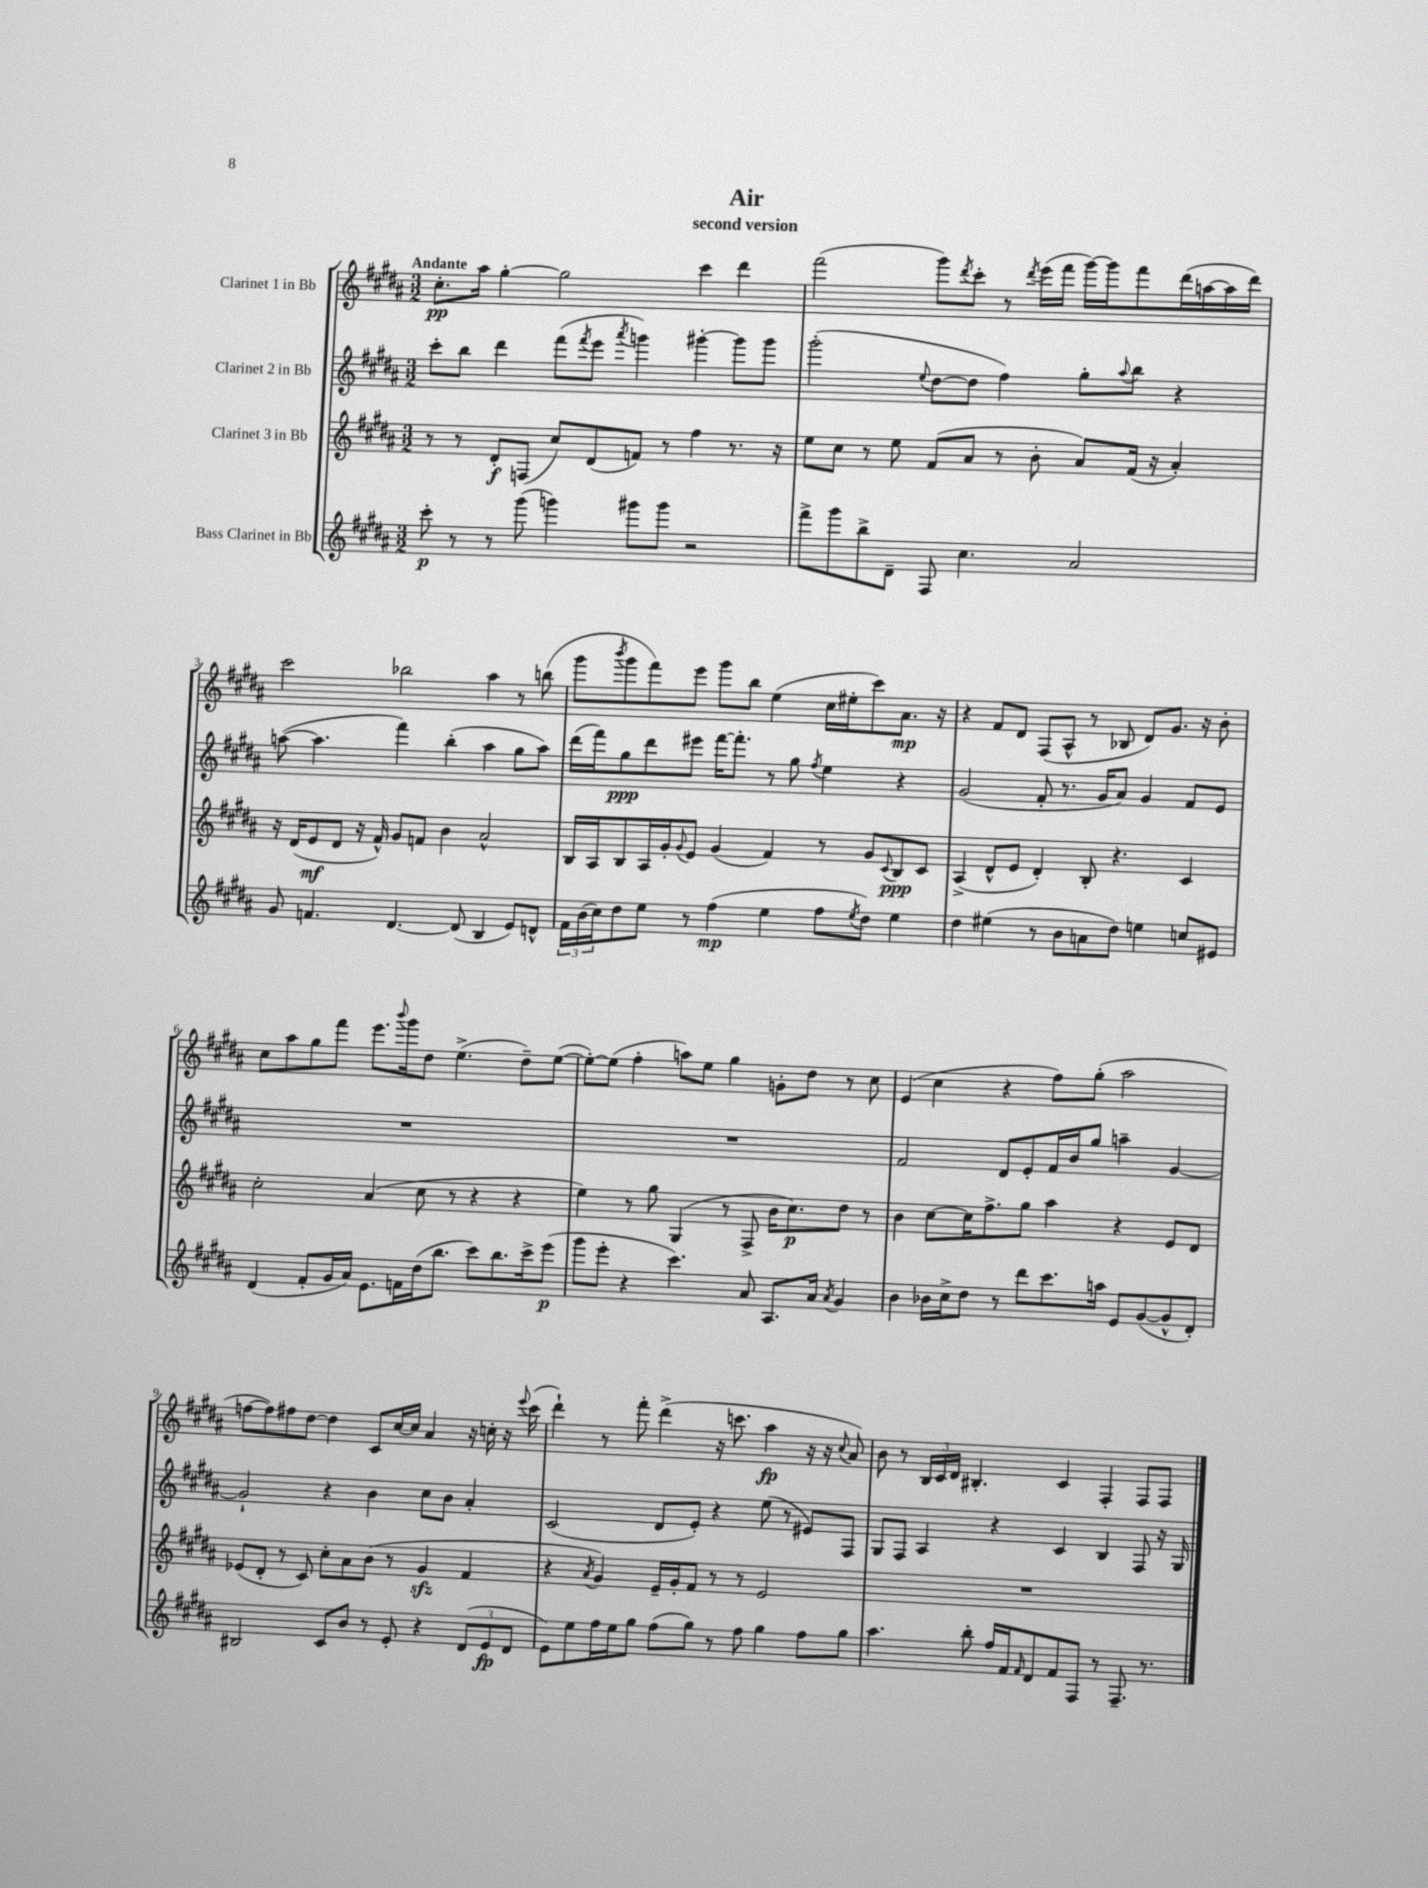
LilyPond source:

\header { title = "Air" subtitle = "second version" }
<<
\new StaffGroup <<
\new Staff = "s0" \with { instrumentName = "Clarinet 1 in Bb" } {
    \clef treble \key b \major \numericTimeSignature \time 3/2 \tempo "Andante"
    cis''8.-.\pp ais''16 gis''4~-. gis''2 cis'''4 dis'''4 |
    fis'''2( gis'''8) \acciaccatura { dis'''8 } cis'''8-. r8 \acciaccatura { dis'''8 } e'''16( fis'''16 gis'''16~) gis'''16 fis'''8 dis'''16( a''16~ a''16 dis'''16) |
    cis'''2 bes''2 ais''4 r8 b''8( |
    gis'''8 \acciaccatura { b'''8 } gis'''8 fis'''8) e'''8 gis'''8 b''8 e''4( cis''16 eis''16-. cis'''8) ais'8.\mp r16 |
    r4 fis'8 dis'8 fis8( ais8-^ r8 bes8 dis'8) gis'8. r16 b'8-. |
    cis''8 ais''8 gis''8 fis'''8 e'''8. \appoggiatura { b'''8 } gis'''16 dis''8 e''4.->( dis''8--) e''8~( |
    e''8~-.) e''8( fis''4-. a''8) e''8 gis''4 g'8-. dis''8 r8 cis''8 |
    e'4( cis''4 r4 fis''8) gis''8-.( ais''2 |
    f''8~ f''8) fis''8 dis''8~ dis''4 cis'8 cis''16~ cis''16 ais'4 r16 c''16-. r16 \appoggiatura { e'''8 } cis'''16( |
    dis'''4-!) r8 fis'''8-. dis'''4->( r16 c'''8. ais''4\fp r16 r16 \appoggiatura { cis''8 } ais'8) |
    b'8 r8 \tuplet 3/2 { b16 cis'16 dis'16 } bis4.-. cis'4 fis4-. fis8 fis8 \bar "|." |
}
\new Staff = "s1" \with { instrumentName = "Clarinet 2 in Bb" } {
    \clef treble \key b \major \numericTimeSignature \time 3/2
    cis'''8-. b''8 dis'''4 fis'''8( \acciaccatura { fis'''8 } e'''8 \acciaccatura { ais'''8 } g'''4) gis'''4~-. gis'''8 gis'''8 |
    gis'''2-.( \appoggiatura { e''8 } dis''8~ dis''8 fis''4) gis''8-. \appoggiatura { ais''8 } b''8 r4 |
    a''8~( a''4. fis'''4) b''4-.( a''4 gis''8 a''8) |
    dis'''16( fis'''16) gis''8\ppp dis'''8 eis'''8 fis'''16~ fis'''8.-. r8 gis''8 \acciaccatura { fis''8 } e''4 r4 |
    gis'2( fis'8-. r8. gis'16 ais'8) gis'4 fis'8 e'8 |
    R1. |
    R1. |
    fis'2 dis'8 e'8-. fis'16 b'16 gis''8 a''4-- gis'4~ |
    gis'2-! r4 b'4 cis''8 b'8 ais'4-. |
    cis'2( dis'8 e'8-.) r4 e''8( r8 eis'8) fis8 |
    gis8 fis8 ais4 r4 cis'4 b4 fis8 r16 gis16 \bar "|." |
}
\new Staff = "s2" \with { instrumentName = "Clarinet 3 in Bb" } {
    \clef treble \key b \major \numericTimeSignature \time 3/2
    r8 r8 dis'8-.\f f8( cis''8) dis'8( f'8) r8 fis''4 r8. r16 |
    e''8 cis''8 r8 e''8 fis'8( ais'8 r8 b'8-. ais'8) fis'16( r16 ais'4-.) |
    r16 dis'16( e'8\mf dis'8 r16 fis'16-^) gis'8 f'8 b'4 ais'2-^ |
    b16 ais16 b8 ais16 gis'16-. \appoggiatura { gis'8 } e'8 gis'4( fis'4) r8 gis'8 \appoggiatura { cis'8 } b8\ppp cis'8 |
    ais4->( dis'8-^ e'8 dis'4-.) b8-. r4. cis'4 |
    cis''2-. ais'4( cis''8 r8 r4 r4 |
    e''4) r8 gis''8 gis4( r8 fis8-> b'16 cis''8.\p) dis''8 r8 |
    b'4 cis''8~ cis''16 fis''8.-> gis''8 ais''4 r4 e'8 dis'8 |
    ees'8( dis'8-. r8 cis'8) cis''8-. ais'8 b'8( r8 gis'4\sfz fis'4 |
    r4 \acciaccatura { ais'8 } gis'4) e'16-- gis'16-. fis'8 r8 r8 e'2 |
    R1. \bar "|." |
}
\new Staff = "s3" \with { instrumentName = "Bass Clarinet in Bb" } {
    \clef treble \key b \major \numericTimeSignature \time 3/2
    cis'''8-.\p r8 r8 gis'''8( g'''4) gis'''8 gis'''8 r2 |
    fis'''8-> gis'''8 b''8-> dis'8-- fis8 cis''4. ais'2 |
    gis'8 f'4. dis'4.~ dis'8( b4 e'8) d'8-^ |
    \tuplet 3/2 { fis'16 b'16( cis''16) } dis''8 e''8 r8 fis''4\mp( e''4 fis''8 \acciaccatura { e''8 } dis''8) e''4 |
    dis''4 eis''4( r8 b'8 a'8 dis''8) e''4 c''8 eis'8 |
    dis'4( fis'8-. gis'16 ais'16) e'8. f'16 dis''16( b''8. cis'''8) b''8. cis'''16-> e'''8\p( |
    gis'''8 e'''8-. r4 cis'''4.) ais'8 ais8. ais'16 \acciaccatura { ais'8 } gis'4 |
    b'4 bes'16 cis''16-> dis''8 r8 dis'''8 cis'''8. a''16 e'8 gis'8~( gis'8-^ dis'8-.) |
    bis2 cis'8 b'8 r8 e'8-. r4 \tuplet 3/2 { dis'8( e'8\fp dis'8 } |
    e'8) e''8 fis''16 e''16 gis''8 fis''8( gis''8) r8 fis''8 gis''4 fis''8 gis''8 |
    ais''4. b''8-. fis''16 fis'16 \grace { fis'16 } dis'8 fis'8 fis8 r8 fis8.-- r8. \bar "|." |
}
>>
>>
